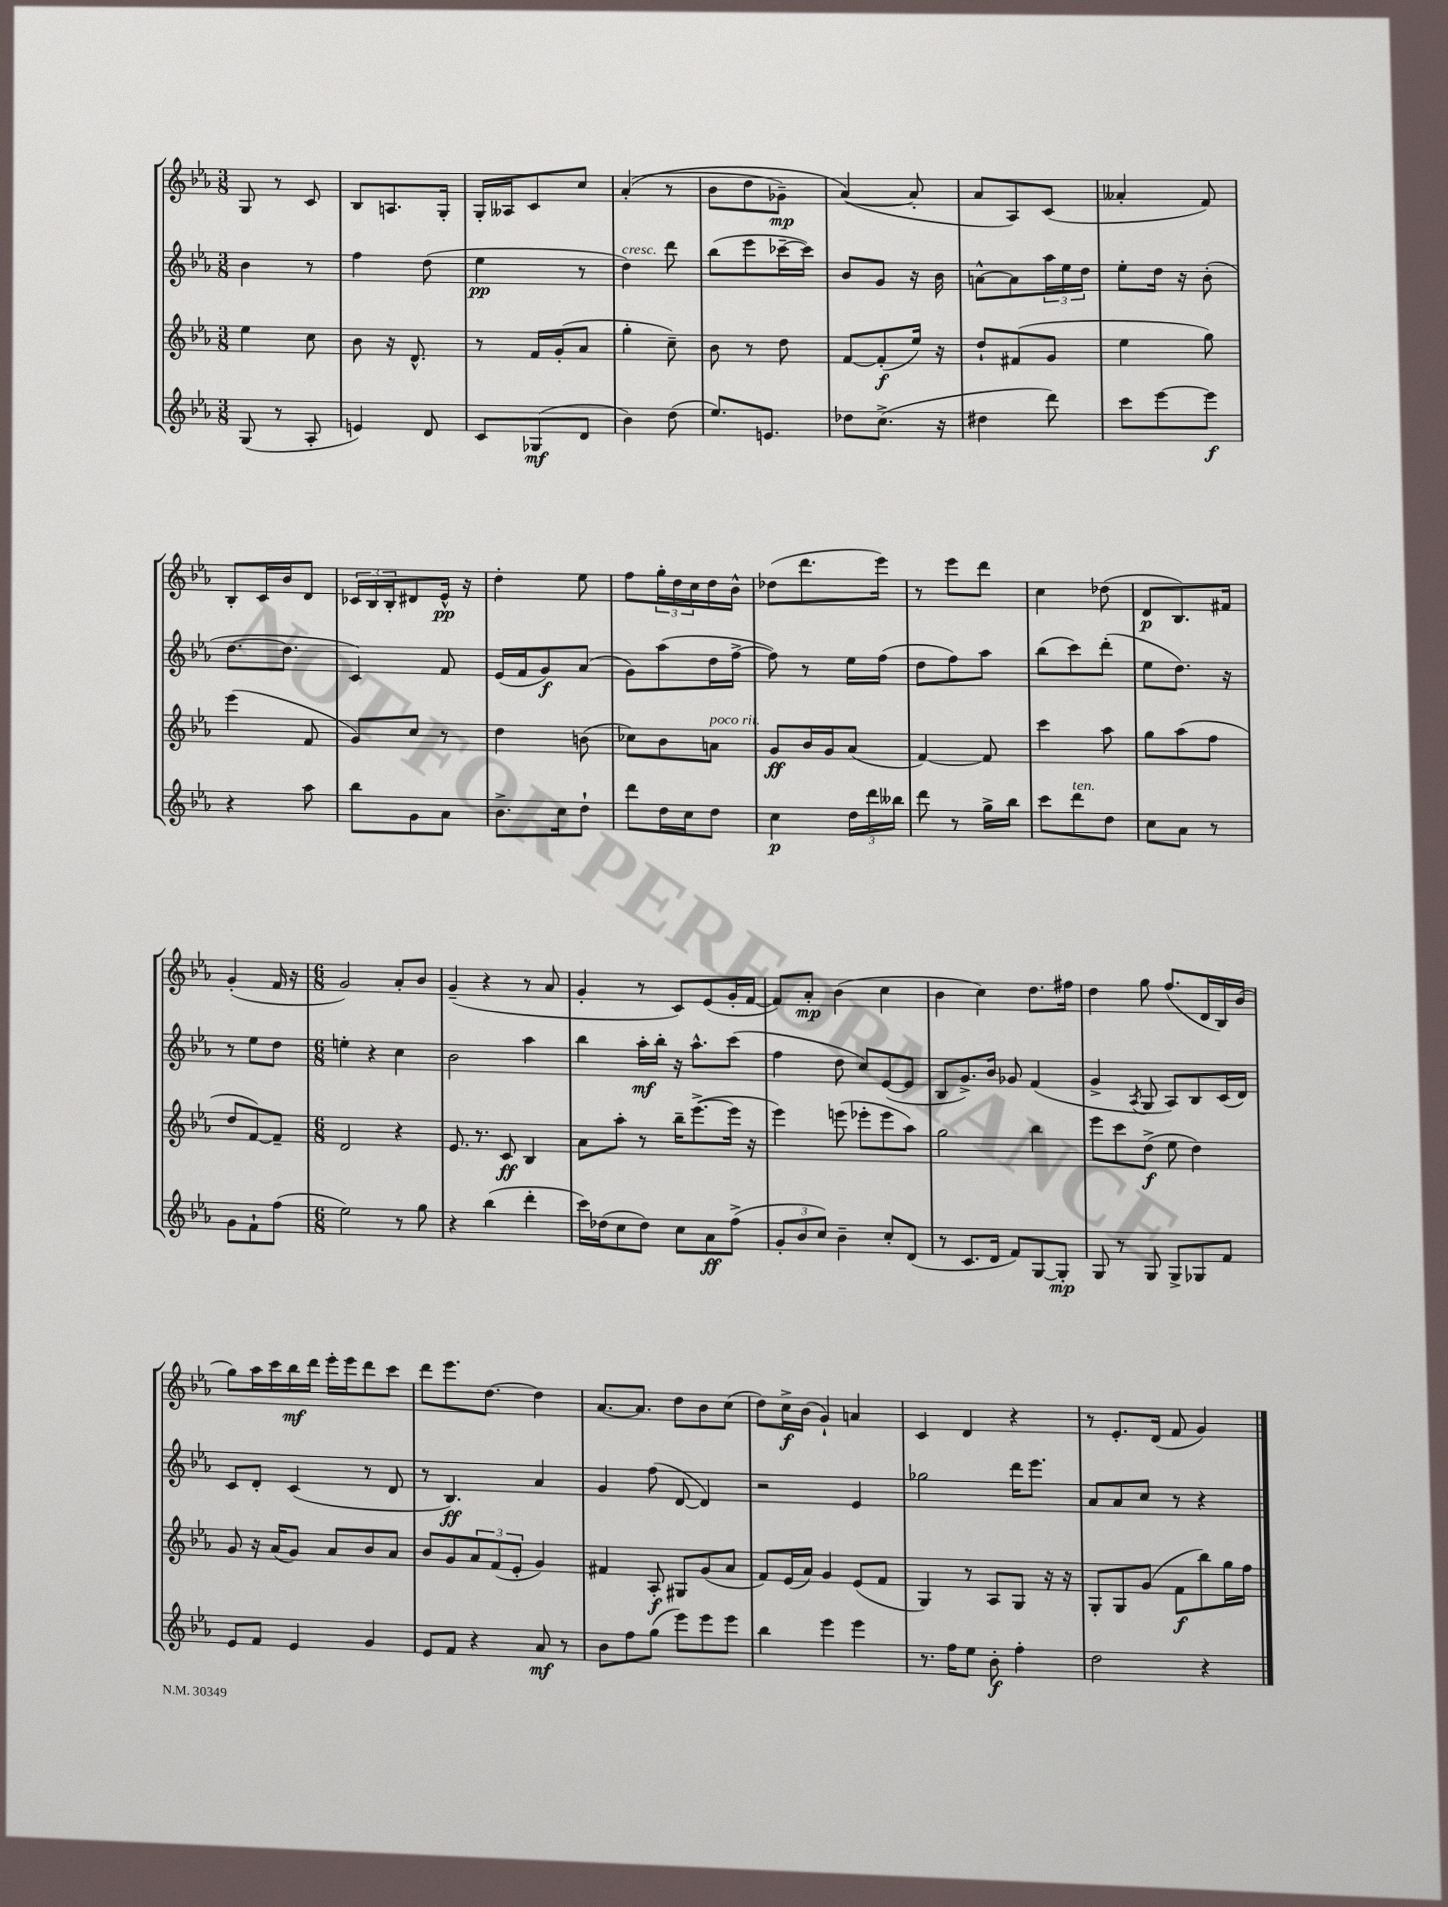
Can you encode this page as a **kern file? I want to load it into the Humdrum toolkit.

**kern	**kern	**kern	**kern
*staff4	*staff3	*staff2	*staff1
*clefG2	*clefG2	*clefG2	*clefG2
*k[b-e-a-]	*k[b-e-a-]	*k[b-e-a-]	*k[b-e-a-]
*M3/8	*M3/8	*M3/8	*M3/8
(8G	4ee-	4b-	8G
8r	.	.	8r
8A-'	8cc	8r	8c
=	=	=	=
4e)	8b-	4ff	8B-
.	16r	.	8.A
.	8.d^^	.	.
8d	.	(8dd	.
.	.	.	16G'
=	=	=	=
8c	8r	4ee-	16G'
.	.	.	16A--
(8G-	16f	.	8c
.	(16g'	.	.
8d	8a-	8r	8cc
=	=	=	=
4b-)	4gg'	4dd)	&((4a-'
(8dd	8cc~)	8ddd	8r
=	=	=	=
8.ee-)	8b-	(8bb-	8b-
.	8r	8eee-	8dd
8.e	.	.	.
.	8dd	[16ccc-~	8g-~)
.	.	16ccc-])	.
=	=	=	=
8dd-	[8f	8b-	([4a-&)
(8.cc^	(8f']	8g	.
.	16ee-)	16r	8a-']
16r	16r	16b-	.
=	=	=	=
4dd#	8dd`	[8a^^	8a-
.	(8f#	8a]	8A-)
8ddd)	8g	24aa-	(8c
.	.	24ee-	.
.	.	24dd	.
=	=	=	=
8ccc	4ee-	8ee-'	4a--'
[8eee-	.	16dd	.
.	.	16r	.
8eee-]	8gg)	(8b-'	8f)
=	=	=	=
4r	(4eee-	[8.dd	8B-'
.	.	.	16c
.	.	8.dd]	16b-
8aa-	8f	.	8d
=	=	=	=
8bb-	8g)	4c)	24c-
.	.	.	24B-
.	.	.	24B-'
8g	8cc	.	8d#
8a-	8r	8f	16e-^^
.	.	.	16r
=	=	=	=
8.b-^	4dd	(16e-	4dd'
.	.	16f	.
.	.	8g)	.
16cc	.	.	.
8dd`	(8b	(8a-	8ee-
=	=	=	=
8ddd	8cc-)	8g)	8ff
16dd	8b-	(8aa-	24gg'
.	.	.	24dd
16cc	.	.	.
.	.	.	24cc
8dd	8a	16dd	16dd
.	.	[16ff^	16b-^^
=	=	=	=
4cc	8g	8ff])	(8dd-
.	16b-	8r	8.ddd
.	16g	.	.
24dd	(8a-	16ee-	.
24ddd	.	.	.
.	.	(16ff	16eee-)
24bb--	.	.	.
=	=	=	=
8ddd	[4f)	8dd	8r
8r	.	8ff)	8eee-
16gg^	8f]	8aa-	8ddd
16bb-	.	.	.
=	=	=	=
8ccc	4ccc	(8bb-	4cc
8ddd	.	8ccc)	.
8dd	8aa-	(8ddd'	(8dd-
=	=	=	=
8cc	8gg	8ee-	8d
8a-	(8aa-	8.dd)	8.B-)
8r	8ff	.	.
.	.	16r	16f#
=	=	=	=
8g	8dd	8r	(4g'
8f`	[8f)	8ee-	.
(8ff	8f~]	8dd	16f
.	.	.	16r
=	=	=	=
*M6/8	*M6/8	*M6/8	*M6/8
2ee-)	2d	4ee'	2g)
.	.	4r	.
8r	4r	4cc	8a-'
8gg	.	.	8b-
=	=	=	=
4r	8.e-	2b-	(4g~
.	8.r	.	.
(4bb-	.	.	4r
.	8c	.	.
4ddd'	4B-	4aa-	8r
.	.	.	8a-
=	=	=	=
16ccc)	8a-	4bb-	4g'
(16dd-	.	.	.
8cc	8aa-'	.	.
8dd-)	8r	16aa-'	8r
.	.	16bb-'	.
8cc	16bb-~	16r	8c)
.	([8.eee-^	8.aa-^^	.
8a-	.	.	(8e-
(8ff^	16eee-]	(8ccc	16g'
.	16r	.	[16f
=	=	=	=
12g'	4eee-)	4ff	8f])
12b-	.	.	.
.	.	.	8a-'
12cc)	.	.	.
4b-~	(8eee	8dd	(4b-
.	8eee-'	8cc)	.
8cc'	8eee-	([8e-	4cc
(8d	8aa-)	8e-]	.
=	=	=	=
8r	2gg	8B-	4b-
8.c	.	8.g^)	.
.	.	.	4cc)
16d	.	16b-	.
8f)	.	8g-	.
[8G	4bb-	(4f	8.dd
8G']	.	.	.
.	.	.	16ff#
=	=	=	=
8G	8eee-	4g^	4dd
8r	8ccc	.	.
.	.	8qA-	.
8G	(8dd^	8G	8gg
8G^	8ee-	8A-)	(8.ff
8G-	4dd)	8B-	.
.	.	.	16d
8f	.	(16c	16B-)
.	.	16d)	(16b-
=	=	=	=
8e-	8g	8c	8gg)
8f	16r	8d'	16aa-
.	(16a-	.	16ccc
4e-	8g)	(4c	16bb-
.	.	.	16ddd
.	8a-	.	16eee-'
.	.	.	16eee-
4g	8b-	8r	8ddd
.	8a-	8d	8ccc
=	=	=	=
8e-	8b-	8r	8ddd
8f	8g	4.B-)	8.eee-
4r	12a-	.	.
.	.	.	[8.dd
.	(12f	.	.
.	12e-'	.	.
8a-	4g)	4a-	4dd]
8r	.	.	.
=	=	=	=
8b-	4f#	4g	[8.a-
8ff	.	.	.
.	.	.	8.a-]
(8gg	8A-'	(8ff	.
8eee-)	8G#	[8d	8dd
8eee-	(8g	4d])	8b-
8eee-	8a-	.	(8cc
=	=	=	=
4bb-	8f)	2r	8dd)
.	(16e-	.	16cc^
.	16a-)	.	(16b-
4eee-	4g	.	4g`)
4eee-	(8e-	4e-	4a
.	8f	.	.
=	=	=	=
8.r	4G)	2gg-	4c
16ff	.	.	.
8ee-	8r	.	4d
8b-'	8A-	.	.
4ff'	8G	16ddd	4r
.	.	8.eee-	.
.	16r	.	.
.	16r	.	.
=	=	=	=
2dd	8G'	8a-	8r
.	8G	8a-	8.e-'
.	(8g	8cc	.
.	.	.	(16d
.	8f	8r	8f
4r	8bb-)	4r	4g)
.	16gg	.	.
.	16ff	.	.
==	==	==	==
*-	*-	*-	*-
